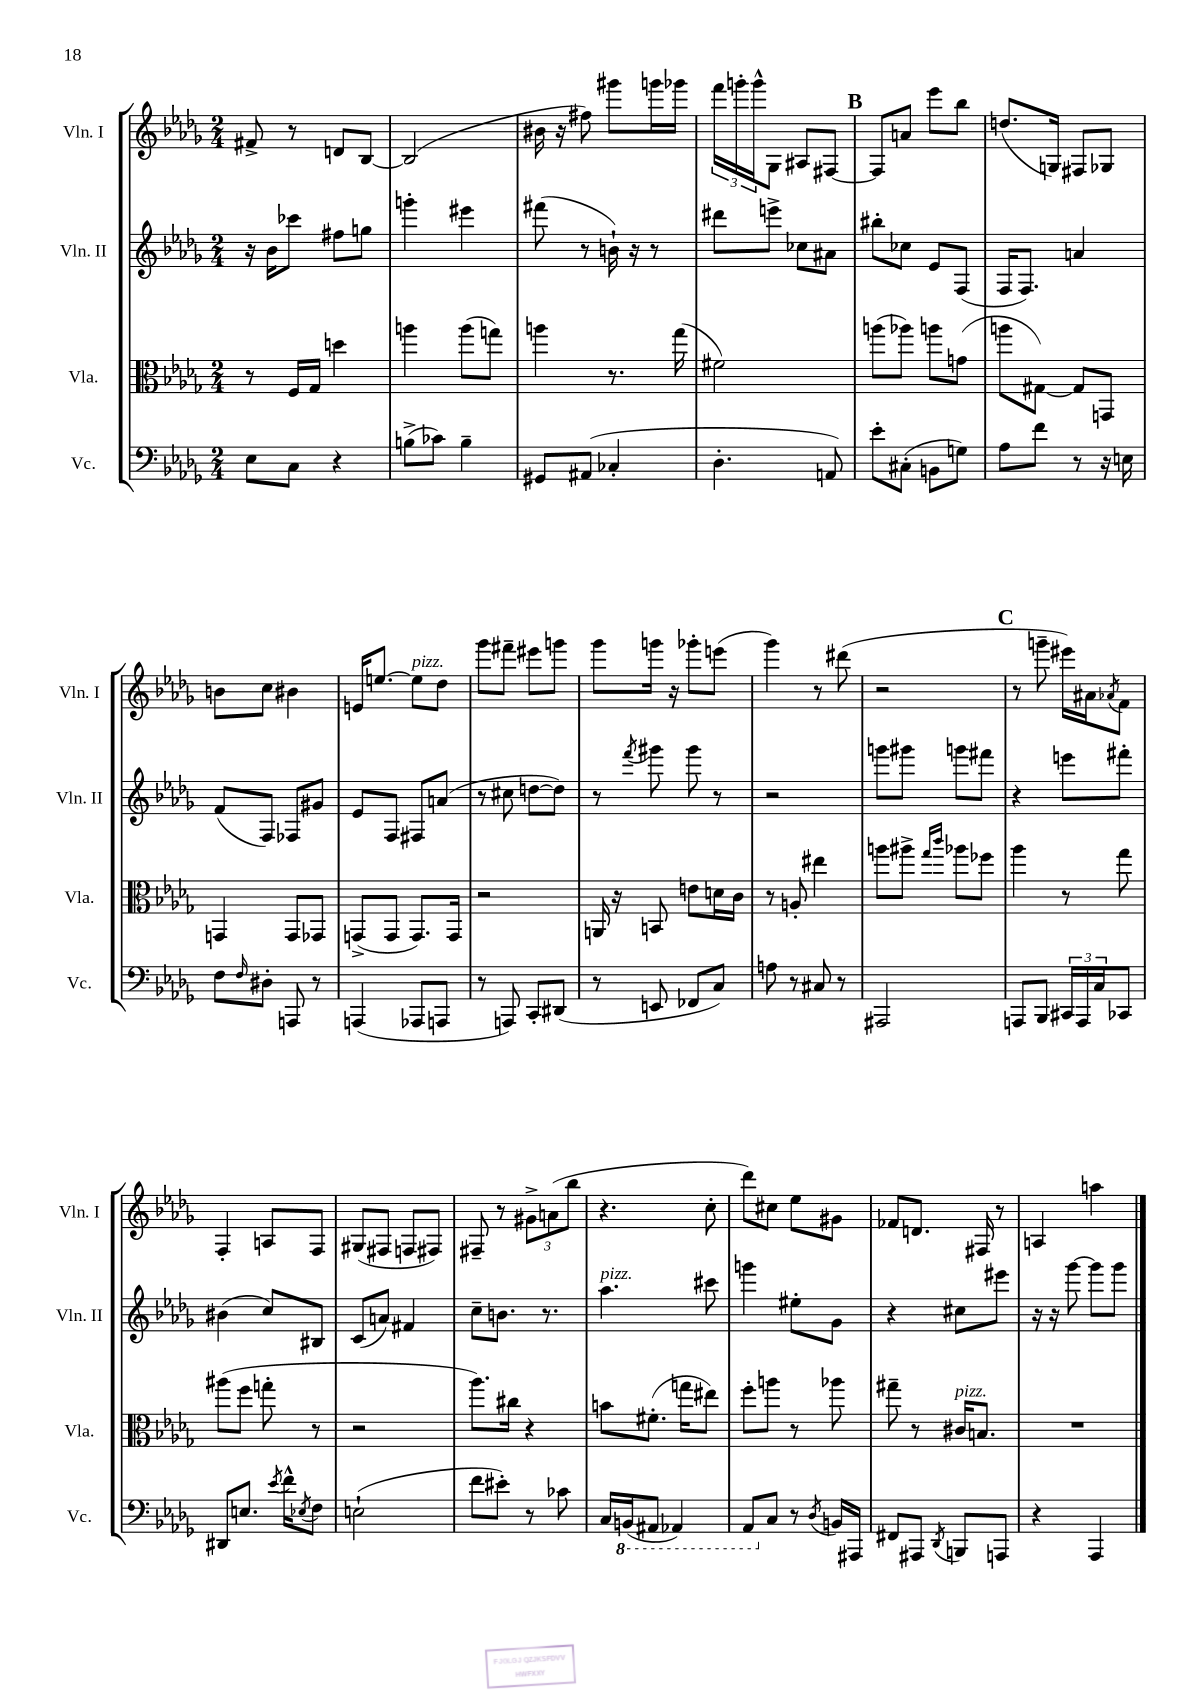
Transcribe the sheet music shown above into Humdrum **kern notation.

**kern	**kern	**kern	**kern
*staff4	*staff3	*staff2	*staff1
*clefF4	*clefC3	*clefG2	*clefG2
*k[b-e-a-d-g-]	*k[b-e-a-d-g-]	*k[b-e-a-d-g-]	*k[b-e-a-d-g-]
*M2/4	*M2/4	*M2/4	*M2/4
8E-	8r	16r	8f#^
.	.	16b-	.
8C	16F	8ccc-	8r
.	16G-	.	.
4r	4dd	8ff#	8d
.	.	8gg	[8B-
=	=	=	=
(8B^	4aa	4ggg'	(2B-]
8c-)	.	.	.
4B~	(8aa	4eee#	.
.	8gg)	.	.
=	=	=	=
8GG#	4aa	(8fff#	16b#
.	.	.	16r
(8AA#	.	8r	8ff#)
4C-'	8.r	16b`)	8ggg#
.	.	16r	.
.	.	8r	16ggg
.	(16gg-	.	16ggg-
=	=	=	=
4.D-'	2f#)	8ddd#	24fff
.	.	.	24ggg'
.	.	.	24ggg^^
.	.	8eee^	8G-
.	.	8cc-	8A#
8AA)	.	8a#	[8F#
=	=	=	=
8e-'	(8aa	8bb#'	8F#]
(8C#'	8aa-)	8cc-	8a
8BB	8aa	8e-	8eee-
8G)	(8g	(8F	8bb-
=	=	=	=
8A-	8aa	16F	(8.dd
.	.	8.F)	.
8f	[8G#)	.	.
.	.	.	16G)
8r	8G#]	4a	8F#
16r	8GG	.	8G-
16E	.	.	.
=	=	=	=
8F	4GG	(8f	8b
16qqF	.	.	.
8D#'	.	8F)	8cc
8AAA	8GG	8F-	4b#
8r	8GG-	8g#	.
=	=	=	=
(4AAA	(8GG^	8e-	16e
.	.	.	[8.ee
.	8GG	8F	.
8AAA-	8.GG)	8F#	8ee]
8AAA	.	(8a	8dd-
.	16GG	.	.
=	=	=	=
8r	2r	8r	8ggg-
8AAA)	.	8cc#	8fff#~
8CC'	.	[8dd	8eee#
(8DD#	.	8dd])	8ggg
=	=	=	=
8r	16AA	8r	8ggg-
.	16r	.	.
.	.	8qfff	.
8EE	8BB	8ggg#	16ggg
.	.	.	16r
8FF-	8e	8ggg#	8ggg-'
8C)	16d	8r	(8eee
.	16c	.	.
=	=	=	=
8A	8r	2r	4ggg-)
8r	8A'	.	.
8C#	4ee#	.	8r
8r	.	.	(8ddd#
=	=	=	=
2AAA#	8aa	8ggg	2r
.	8aa#^	8ggg#	.
.	16qqgg-	.	.
.	16qqccc	.	.
.	8aa-	8ggg	.
.	8ff-	8fff#	.
=	=	=	=
8AAA	4aa-	4r	8r
8BBB-	.	.	8ggg~
24CC#	8r	8eee	16eee#)
24AAA	.	.	.
.	.	.	16a#
24C	.	.	.
.	.	.	8qa-
8CC-	8gg-	8fff#'	8f
=	=	=	=
8DD#	(8aa#	(4b#	4F'
8.E	8ff	.	.
.	8gg'	8cc)	8A
8qe-	.	.	.
16f^^	.	.	.
8qE-	.	.	.
8F	8r	8B#	8F
=	=	=	=
(2E`	2r	(8c	(8G#
.	.	8a)	8F#
.	.	4f#	8F
.	.	.	8F#)
=	=	=	=
8f	8.aa-)	8cc~	8F#~
8e#')	.	8.b	8r
.	16cc#	.	.
8r	4r	.	12g#^
.	.	8.r	.
.	.	.	(12a
8c-	.	.	.
.	.	.	12bb-
=	=	=	=
16C	8b	4.aa-	4.r
(16BBB	.	.	.
8AAA#	(8.f#'	.	.
4AAA-)	.	.	.
.	16gg	.	.
.	8ee#)	8ccc#	8cc'
=	=	=	=
8AAA-	8ff'	4ggg	8ddd-)
8C	8aa	.	8cc#
8r	8r	8ee#'	8ee-
8qD-	.	.	.
16BB	8aa-	8g-	8g#
16AAA#	.	.	.
=	=	=	=
8FF#	8gg#~	4r	8f-
8AAA#	8r	.	8.d
8qDD-	.	.	.
8BBB	16c#	8cc#	.
.	8.B	.	16F#
8AAA	.	8eee#	8r
=	=	=	=
4r	2r	16r	4A
.	.	16r	.
.	.	[8ggg-	.
4AAA-	.	8ggg-]	4aa
.	.	8ggg-	.
==	==	==	==
*-	*-	*-	*-
